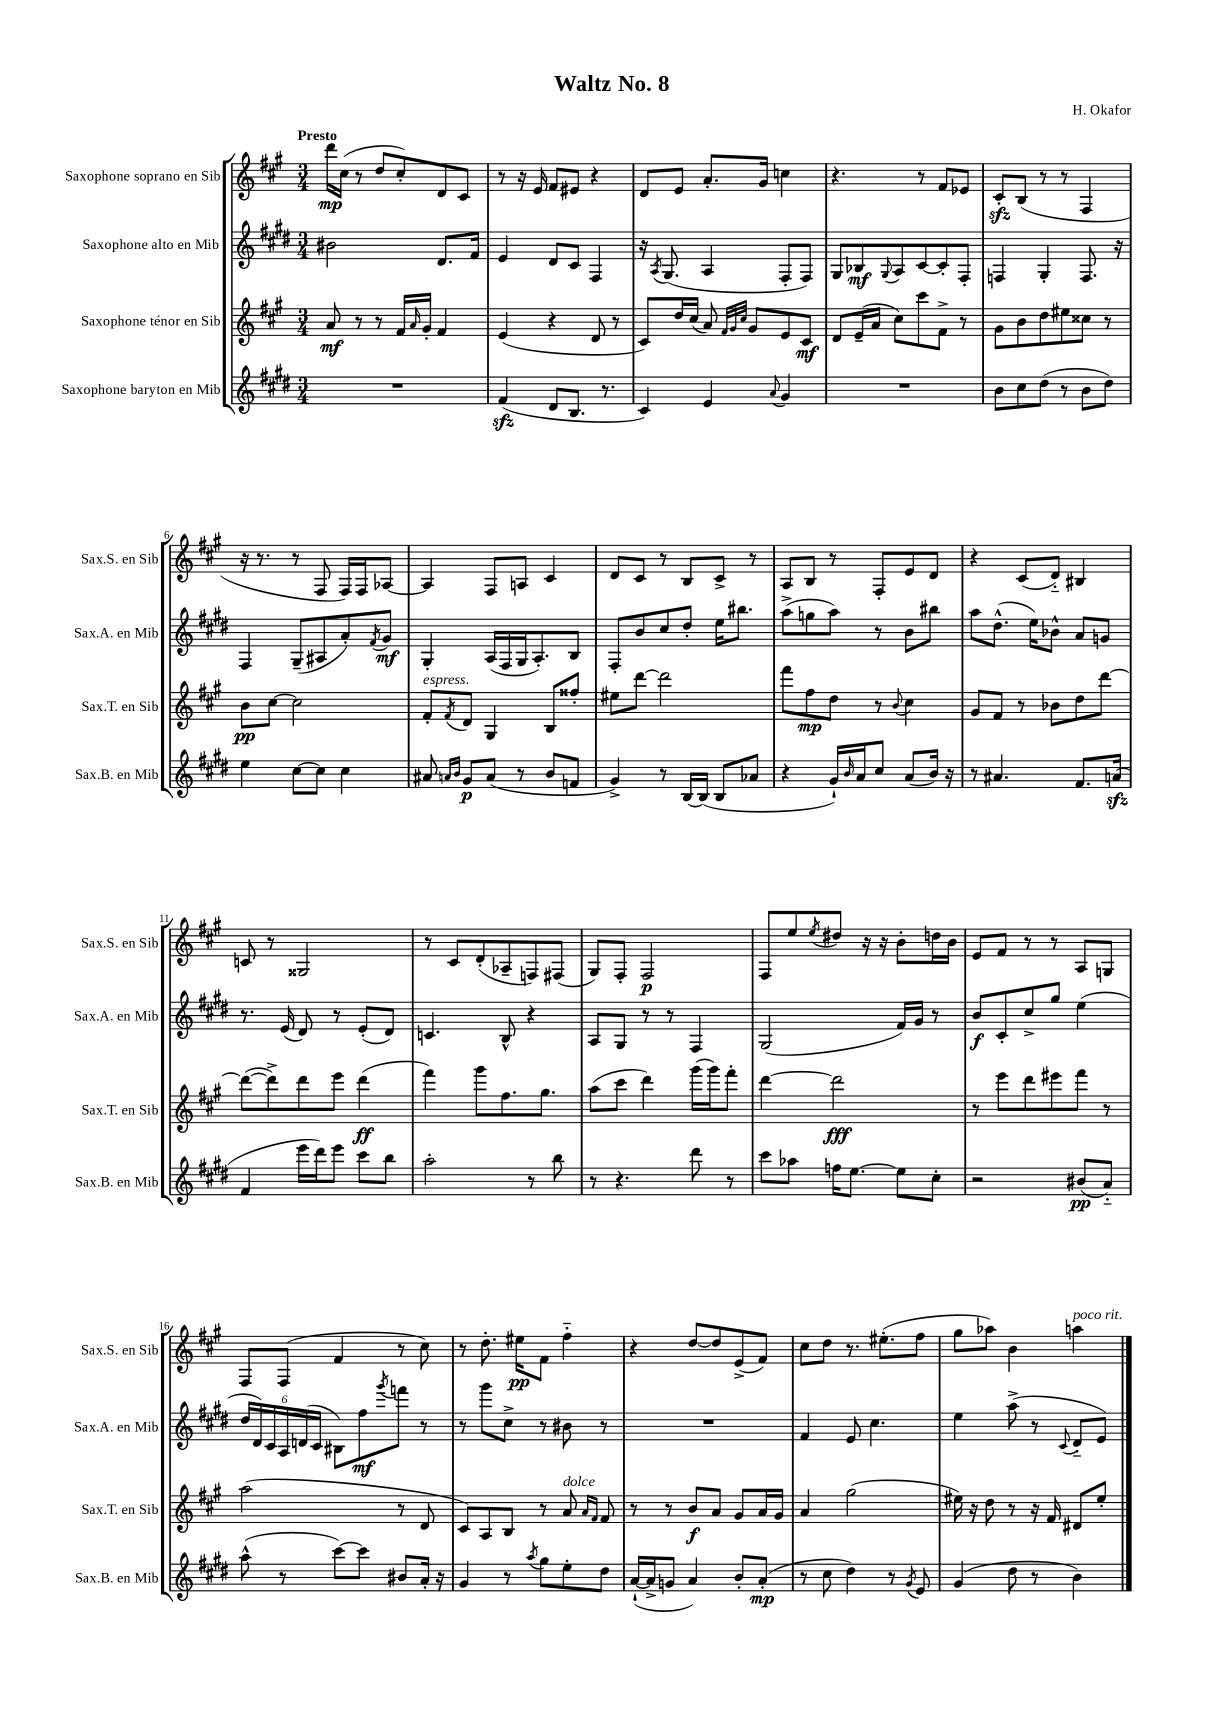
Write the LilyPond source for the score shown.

\header { title = "Waltz No. 8" composer = "H. Okafor" }
<<
\new StaffGroup <<
\new Staff = "s0" \with { instrumentName = "Saxophone soprano en Sib" shortInstrumentName = "Sax.S. en Sib" } {
    \clef treble \key a \major \numericTimeSignature \time 3/4 \tempo "Presto"
    d'''16\mp cis''16( r8 d''8 cis''8-.) d'8 cis'8 |
    r8 r16 e'16 fis'8 eis'8 r4 |
    d'8 e'8 a'8.-. gis'16 c''4 |
    r4. r8 fis'8 ees'8 |
    cis'8-.\sfz b8( r8 r8 fis4 |
    r16 r8. r8 fis8 fis16) fis16 aes8~ |
    aes4 fis8 a8 cis'4 |
    d'8 cis'8 r8 b8 cis'8-> r8 |
    a8 b8 r8 fis8-. e'8 d'8 |
    r4 cis'8( d'8-_) bis4 |
    c'8 r8 gisis2 |
    r8 cis'8 d'8-.( aes8-- f8) fis8( |
    gis8) fis8-. fis2\p |
    fis8 e''8 \acciaccatura { e''8 } dis''8 r16 r16 b'8-. d''16 b'16 |
    e'8 fis'8 r8 r8 a8 g8 |
    fis8 fis8( fis'4 r8 cis''8) |
    r8 d''8.-. eis''16\pp fis'8 fis''4-_ |
    r4 d''8~ d''8 e'8->( fis'8) |
    cis''8 d''8 r8. eis''8.-.( fis''8 |
    gis''8 aes''8) b'4 a''4^\markup { \italic "poco rit." } \bar "|." |
}
\new Staff = "s1" \with { instrumentName = "Saxophone alto en Mib" shortInstrumentName = "Sax.A. en Mib" } {
    \clef treble \key e \major \numericTimeSignature \time 3/4
    bis'2 dis'8. fis'16 |
    e'4 dis'8 cis'8 fis4 |
    r16 \acciaccatura { a8 } gis8.( a4 fis8-. fis8) |
    gis8 bes8\mf \appoggiatura { gis8 } a8 cis'8~ cis'8-. fis8-. |
    f4 gis4-. f8. r16 |
    fis4 gis8--( ais8 a'8-.) \acciaccatura { fis'8 } gis'8\mf |
    gis4-. a16( fis16 gis16 a8.-.) b8 |
    fis8-. b'8 cis''8 dis''8-. e''16 bis''8. |
    a''8->( g''8 a''8) r8 b'8 bis''8 |
    a''8 dis''8.-^( e''16) bes'8-^ a'8 g'8 |
    r8. e'16( dis'8) r8 e'8-.( dis'8) |
    c'4. b8-^ r4 |
    a8 gis8 r8 r8 fis4 |
    gis2( fis'16) gis'16 r8 |
    b'8\f cis'8-. cis''8-> gis''8 e''4( |
    \tuplet 6/4 { dis''16 dis'16) cis'16 a16 d'16( cis'16 } bis8) fis''8\mf \acciaccatura { gis'''8 } f'''8 r8 |
    r8 gis'''8 cis''8-> r8 bis'8 r8 |
    R2. |
    fis'4 e'8 cis''4. |
    e''4 a''8->( r8 \appoggiatura { cis'8 } dis'8-_ e'8) \bar "|." |
}
\new Staff = "s2" \with { instrumentName = "Saxophone ténor en Sib" shortInstrumentName = "Sax.T. en Sib" } {
    \clef treble \key a \major \numericTimeSignature \time 3/4
    a'8\mf r8 r8 fis'16 \grace { a'16 } gis'16-. fis'4 |
    e'4( r4 d'8 r8 |
    cis'8) d''16 cis''16( a'8) \grace { fis'32 gis'32 cis''32 } gis'8 e'8 cis'8\mf |
    d'8 e'16--( a'16 cis''8) cis'''8 fis'8-> r8 |
    gis'8 b'8 d''8 eis''8 cisis''8 r8 |
    b'8\pp cis''8~ cis''2 |
    fis'8-.^\markup { \italic "espress." } \acciaccatura { fis'8 } d'8 gis4 b8 fisis''8-. |
    eis''8 d'''8~ d'''2 |
    fis'''8 fis''8\mp d''8 r8 \appoggiatura { b'8 } cis''4 |
    gis'8 fis'8 r8 bes'8 d''8 d'''8~ |
    d'''8~( d'''8->) d'''8 e'''8 d'''4\ff( |
    fis'''4) gis'''8 fis''8. gis''8. |
    a''8( cis'''8 d'''4) gis'''16( gis'''16) fis'''8-. |
    d'''4~ d'''2\fff |
    r8 e'''8 d'''8 eis'''8 fis'''8 r8 |
    a''2( r8 d'8 |
    cis'8) a8 b8 r8 a'8^\markup { \italic "dolce" } \grace { a'16 fis'16 } fis'8 |
    r8 r8 b'8\f a'8 gis'8 a'16 gis'16 |
    a'4 gis''2( |
    eis''16) r16 d''8 r8 r16 fis'16 dis'8 eis''8-. \bar "|." |
}
\new Staff = "s3" \with { instrumentName = "Saxophone baryton en Mib" shortInstrumentName = "Sax.B. en Mib" } {
    \clef treble \key e \major \numericTimeSignature \time 3/4
    R2. |
    fis'4\sfz( dis'8 b8. r8. |
    cis'4) e'4 \appoggiatura { a'8 } gis'4 |
    R2. |
    b'8 cis''8 dis''8( r8 b'8 dis''8) |
    e''4 cis''8~ cis''8 cis''4 |
    ais'8 \grace { a'16 b'16 } gis'8\p a'8( r8 b'8 f'8 |
    gis'4->) r8 b16~ b16( b8 aes'8 |
    r4 gis'16-!) \grace { b'16 } a'16 cis''8 a'8( b'16) r16 |
    r8 ais'4. fis'8. a'16\sfz( |
    fis'4 e'''16 dis'''16) e'''8 cis'''8 b''8 |
    a''2-. r8 b''8 |
    r8 r4. dis'''8 r8 |
    cis'''8 aes''8 f''16 e''8.~ e''8 cis''8-. |
    r2 bis'8\pp( a'8-_) |
    a''8-^( r8 cis'''8~) cis'''8 bis'8 a'16-. r16 |
    gis'4 r8 \acciaccatura { a''8 } gis''8 e''8-. dis''8 |
    a'16~-!( a'16-> g'8 a'4) b'8-. a'8-.\mp( |
    r8 cis''8 dis''4) r8 \acciaccatura { gis'8 } e'8 |
    gis'4( dis''8 r8 b'4) \bar "|." |
}
>>
>>
